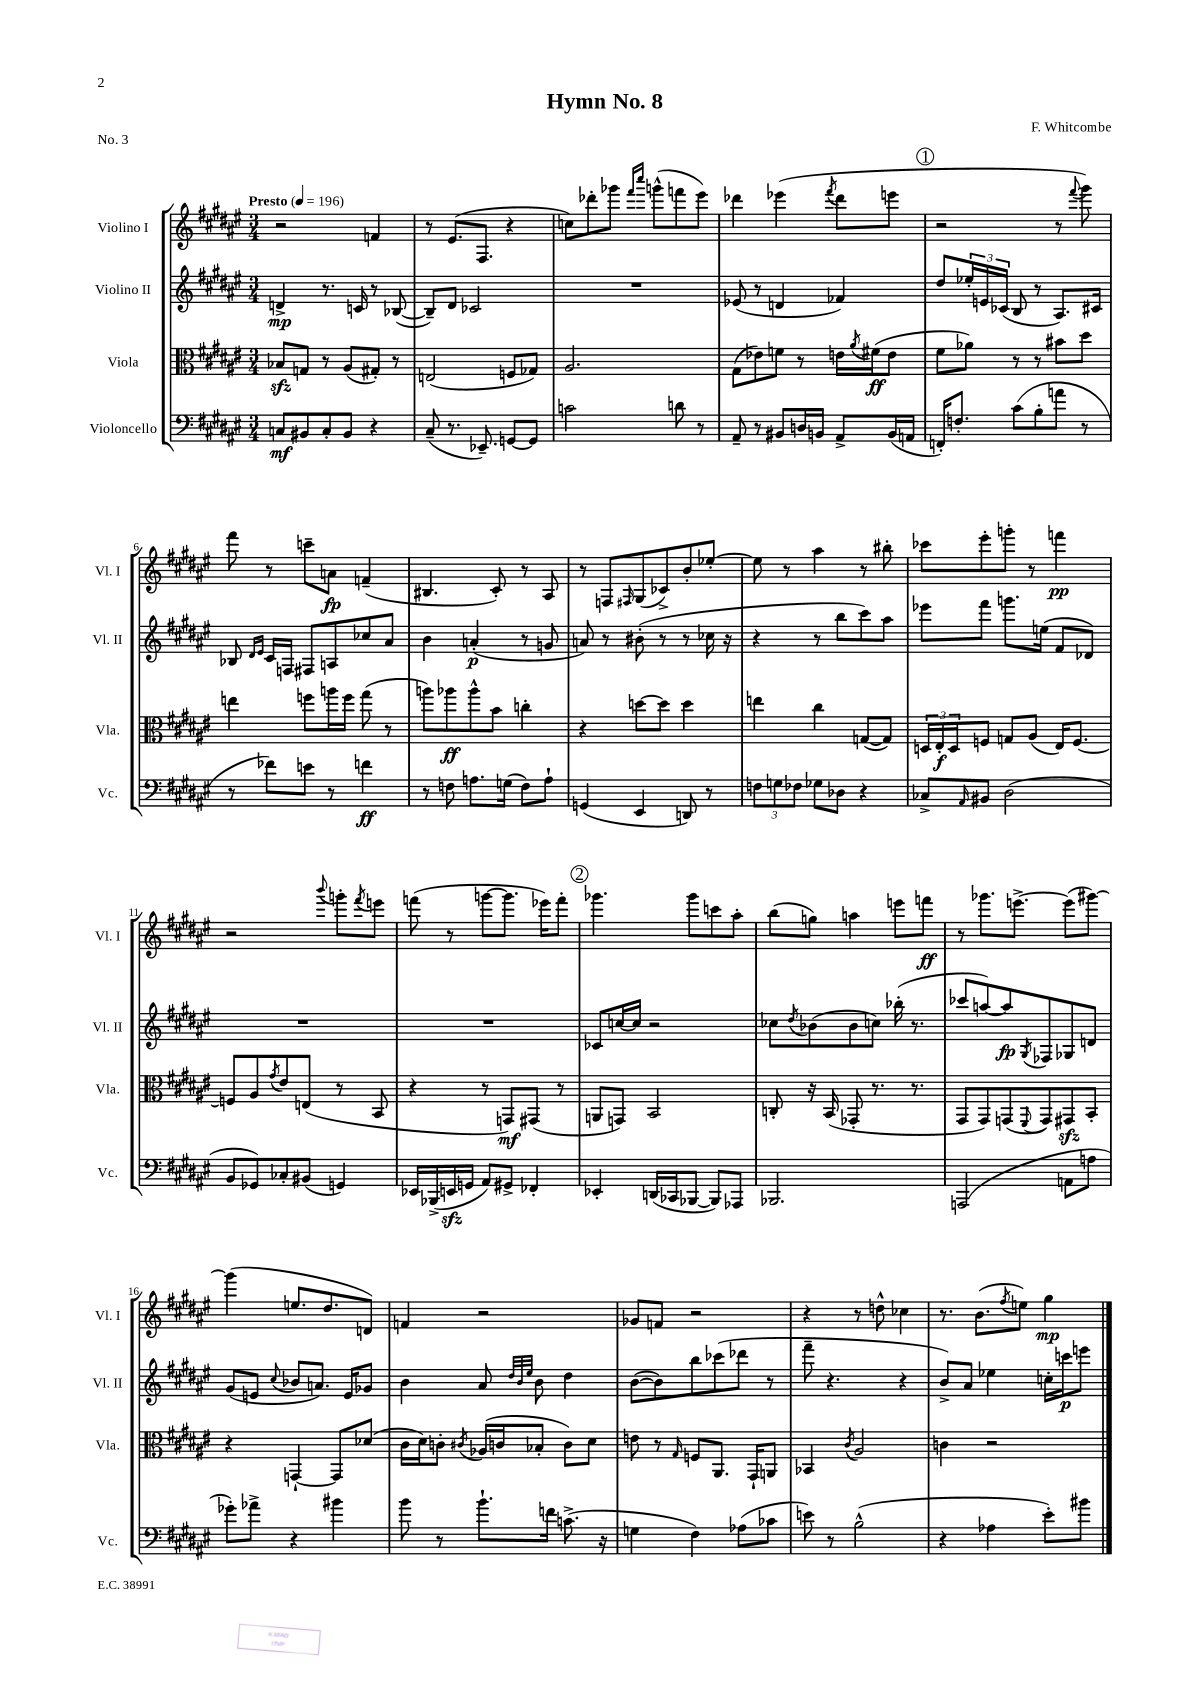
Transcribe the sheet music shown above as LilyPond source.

\header { title = "Hymn No. 8" composer = "F. Whitcombe" piece = "No. 3" }
<<
\new StaffGroup <<
\new Staff = "s0" \with { instrumentName = "Violino I" shortInstrumentName = "Vl. I" } {
    \clef treble \key fis \major \numericTimeSignature \time 3/4 \tempo "Presto" 4 = 196
    r2 f'4 |
    r8 eis'8.( fis8. r4 |
    c''8) des'''8-. ges'''8 \grace { fis'''16 cis''''16 } g'''8-^( f'''8 eis'''8) |
    des'''4 ees'''4( \acciaccatura { fis'''8 } des'''8 e'''8 |
    \mark \markup { \circle "1" } r2 r8 \appoggiatura { fis'''8 } gis'''8) |
    fis'''8 r8 c'''8-- a'8\fp f'4--( |
    bis4. cis'8-.) r8 ais8 |
    r8 f8 \grace { fis16 } gis8( ces'8->) b'8-. ees''8~-. |
    ees''8 r8 ais''4 r8 bis''8-. |
    ces'''8 eis'''8-. g'''8-. r8 f'''4\pp |
    r2 \appoggiatura { b'''8 } g'''8-. \acciaccatura { fis'''8 } e'''8 |
    f'''8( r8 g'''8~ g'''8. ees'''16) f'''8-. |
    \mark \markup { \circle "2" } ges'''4. ges'''8 c'''8 ais''8-. |
    b''8( g''8) a''4 e'''8 f'''8\ff |
    r8 ges'''8. e'''8.~-> e'''8( gis'''8~) |
    gis'''4( e''8. dis''8. d'8) |
    f'4 r2 |
    ges'8 f'8 r2 |
    r4 r8 d''8-^ ces''4 |
    r8. b'8.( \acciaccatura { fis''8 } e''8) gis''4\mp \bar "|." |
}
\new Staff = "s1" \with { instrumentName = "Violino II" shortInstrumentName = "Vl. II" } {
    \clef treble \key fis \major \numericTimeSignature \time 3/4
    d'4->\mp r8. c'16 r8 bes8~( |
    bes8--) dis'8 ces'2 |
    R2. |
    ees'8( r8 d'4 fes'4) |
    \mark \markup { \circle "1" } dis''8 \tuplet 3/2 { ees''16-. e'16 ces'16( } b8 r8 ais8.) cis'16 |
    bes8 \grace { dis'16 eis'16 } cis'16 f16 fis8 a8 ces''8 ais'8 |
    b'4 a'4-.\p( r8 g'8 |
    a'8) r8 bis'8-.( r8 r8 ces''16 r16 |
    r4 r8 b''8 cis'''8) ais''8 |
    ees'''8 fis'''8 g'''8. e''16( fis'8 des'8) |
    R2. |
    R2. |
    \mark \markup { \circle "2" } ces'8 c''16~ c''16 r2 |
    ces''8 \acciaccatura { dis''8 } bes'8( bes'8 c''8) bes''16-.( r8. |
    ces'''8 a''8~) a''8\fp \acciaccatura { gis8 } fes8 ges8 d'8 |
    gis'8( e'8 \appoggiatura { cis''8 } bes'8 a'8.) e'16 ges'8 |
    b'4 ais'8 \grace { dis''32 b'32 eis''32 } b'8 dis''4 |
    b'8~( b'8) b''8 ces'''8( des'''8 r8 |
    fis'''8-- r4. r4 |
    b'8->) ais'8 ees''4 c''16-. c'''16\p e'''8 \bar "|." |
}
\new Staff = "s2" \with { instrumentName = "Viola" shortInstrumentName = "Vla." } {
    \clef alto \key fis \major \numericTimeSignature \time 3/4
    bes8\sfz g8 r8 ais8( gis8-.) r8 |
    e2( f8 ges8) |
    ais2. |
    gis8( ees'8) f'8 r8 e'16 \acciaccatura { ais'8 } fis'16\ff( e'8 |
    \mark \markup { \circle "1" } fis'8 aes'8) r8 r8 bis'8 dis''8 |
    e''4 f''8 a''16 f''16 gis''8( r8 |
    a''8) aes''8\ff aes''8-^ b'8 c''4-. |
    r4 d''8~ d''8 d''4 |
    e''4 cis''4 g8~( g8) |
    \tuplet 3/2 { d16 eis16-.\f d16 } f8 g8 ais8( eis16) f8.~ |
    f8 ais8 \acciaccatura { gis'8 } eis'8 e8( r8 b,8 |
    r4 r8 g,8\mf) gis,8( r8 |
    \mark \markup { \circle "2" } a,8 g,8) b,2 |
    c8-. r16 b,16( ges,8-. r8. r8. |
    gis,8 gis,8) g,8( \appoggiatura { fis,8 } g,8) gis,8\sfz b,8-. |
    r4 g,4~-! g,8 des'8( |
    cis'16 dis'16) c'8-. \acciaccatura { cis'8 } aes16( c'16 bes8-. c'8) dis'8 |
    e'8 r8 \grace { gis16 } f8 ais,8. gis,16-! a,8 |
    bes,4 \acciaccatura { cis'8 } ais2 |
    c'4 r2 \bar "|." |
}
\new Staff = "s3" \with { instrumentName = "Violoncello" shortInstrumentName = "Vc." } {
    \clef bass \key fis \major \numericTimeSignature \time 3/4
    c8\mf bis,8 c8-. bis,8 r4 |
    cis8--( r8. ees,8.--) g,8~ g,8 |
    c'2 d'8 r8 |
    ais,8-- r8 bis,8 d16 b,16 ais,8-> b,16( a,16 |
    \mark \markup { \circle "1" } f,16-.) f8.-. cis'8( b8-. a'8 r8 |
    r8 fes'8) e'8 r8 f'4\ff |
    r8 f8 a8. g16( f8) a8-! |
    g,4( eis,4 d,8) r8 |
    \tuplet 3/2 { f8 g8 fes8 } ges8 des8 r4 |
    ces8-> \grace { ais,16 } bis,8 dis2( |
    b,8 ges,8) ces8-. bis,8( g,4) |
    ees,16 bes,,16->( e,16\sfz g,16 ais,8) gis,8-> fes,4-. |
    \mark \markup { \circle "2" } ees,4-. d,16( ces,16 bes,,8~ bes,,8) aes,,8 |
    bes,,2. |
    a,,2( a,8 a8 |
    ges'8-.) aes'8-> r4 bis'4 |
    b'8 r8 b'8.-! f'16 c'8.->( r16 |
    g4 fis4) aes8( ces'8 |
    e'8) r8 b2-^( |
    r4 aes4 eis'8-.) bis'8 \bar "|." |
}
>>
>>
